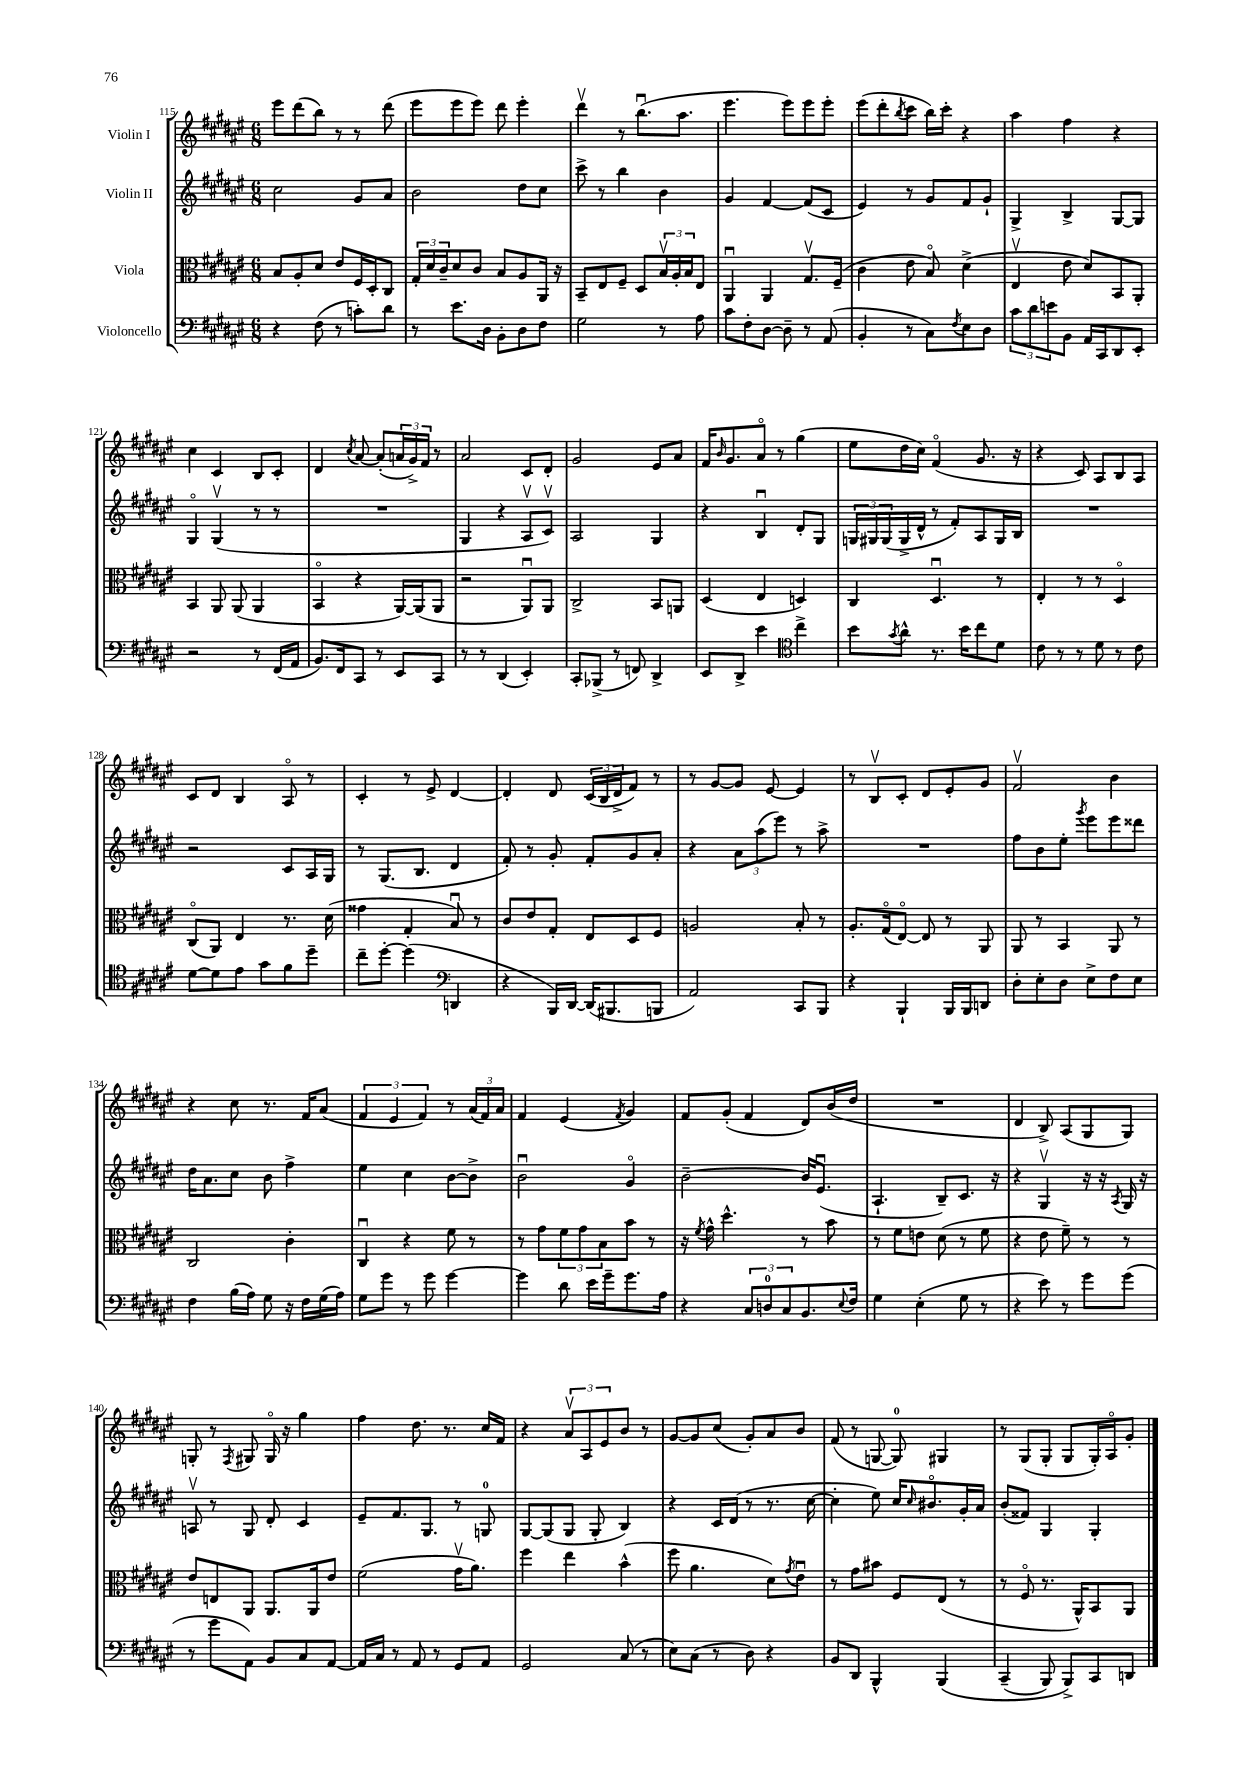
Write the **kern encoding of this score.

**kern	**kern	**kern	**kern
*part4	*part3	*part2	*part1
*staff4	*staff3	*staff2	*staff1
*I"Violoncello	*I"Viola	*I"Violin II	*I"Violin I
*clefF4	*clefC3	*clefG2	*clefG2
*k[f#c#g#d#a#e#]	*k[f#c#g#d#a#e#]	*k[f#c#g#d#a#e#]	*k[f#c#g#d#a#e#]
*M6/8	*M6/8	*M6/8	*M6/8
=115	=115	=115	=115
4r	8B/L	2cc#\	8eee#\L
.	8A#'/	.	(8ddd#\
(8F#\	8d#/J	.	8bb\J)
8r	8e#/L	.	8r
8cn'\L)	16F#/L	8g#/L	8r
.	16D#'/J	.	.
8d#\J	8C#/J	8a#/J	(8ddd#\
=116	=116	=116	=116
8r	24G#'/LL	2b\	8eee#\L
.	24d#/	.	.
.	24c#~/J	.	.
8.e#\L	8d#/	.	8eee#\
.	8c#/J	.	8eee#\J)
16D#\Jk	.	.	.
8BB'\L	8B/L	.	8ddd#\
8D#\	8A#/	8dd#\L	4eee#'\
8F#\J	16AA#/Jk	8cc#\J	.
.	16r	.	.
=117	=117	=117	=117
2G#\	8BB~/L	8ccc#^\	4ddd#v\
.	8E#/	8r	.
.	8F#~/J	4bb\	8r
.	8D#/L	.	(8.bbu\L
8r	24Bv/L	4b\	.
.	24A#'/	.	.
.	.	.	8.aa#\J
.	24B/J	.	.
8A#\	8E#/J	.	.
=118	=118	=118	=118
8c#\L	4AA#u/	4g#/	4.eee#\
8F#'\	.	.	.
[8D#\J	4AA#/	[4f#/	.
8D#~\]	.	.	8eee#\L)
8r	8.G#v/L	(8f#/L]	8eee#\
(8AA#/	.	8c#/J	8eee#'\J
.	(16F#~/Jk	.	.
=119	=119	=119	=119
4BB'/	4c#\	4e#/)	(8eee#\L
.	.	.	8ddd#'\
.	.	.	8qbb/
8r	8e#\	8r	8ccc#\J
8C#\L)	8B/)	8g#/L	16bb\LL)
.	.	.	16ccc#'\JJ
8qF#/	.	.	.
8E#\	(4d#^\	8f#/	4r
8D#\J	.	8g#`/J	.
=120	=120	=120	=120
12c#\L	4E#v/	4G#^/	4aa#\
12d#\	.	.	.
12en\	.	.	.
8BB\J	8e#\	4B^/	4ff#\
16AA#/LL	8d#/L)	.	.
16CC#/J	.	.	.
8DD#/	8BB/	[8G#/L	4r
8EE#'/J	8AA#'/J	8G#/J]	.
!!LO:LB:g=z
=121	=121	=121	=121
2r	4BB/	4G#/	4cc#\
.	8AA#/	(4G#v/	4c#/
.	(8AA#/	.	.
8r	4AA#/	8r	8B/L
(16FF#/LL	.	8r	8c#'/J
16AA#/JJ	.	.	.
=122	=122	=122	=122
8.BB/L)	4BB/	2.r	4d#/
16FF#/k	.	.	.
.	.	.	8qcc#/
8CC#/J	4r	.	[8a#/
8r	.	.	(8a#'/L]
8EE#/L	[16AA#/LL)	.	24an/L
.	.	.	24g#^/)
.	(16AA#/J]	.	.
.	.	.	24f#/JJ
8CC#/J	8AA#/J	.	8r
=123	=123	=123	=123
8r	2r	4G#/	2a#/
8r	.	.	.
(4DD#/	.	4r	.
4EE#'/)	8AA#u/L)	8A#v/L	8c#/L
.	8AA#/J	8c#v/J)	8d#'/J
=124	=124	=124	=124
8CC#'/L	2C#^/	2A#/	2g#/
(8BBB-X^/J	.	.	.
8r	.	.	.
8FFn/)	.	.	.
4DD#^/	8BB/L	4G#/	8e#/L
.	8AAn/J	.	8a#/J
=125	=125	=125	=125
8EE#/L	(4D#/	4r	16f#/KL
.	.	.	16qqb/
.	.	.	8.g#/
8DD#^/J	.	.	.
4e#\	4E#/	4Bu/	8a#/J
.	.	.	8r
*clefC4	*	*	*
4cc#^\	4Dn/)	8d#'/L	(4gg#\
.	.	8G#/J	.
=126	=126	=126	=126
8b\L	4C#/	24Gn/LL	8ee#\L
.	.	24G#X/	.
.	.	(24G#/	.
8qg#/	.	.	.
8a#^^\J	.	16G#^/	16dd#\L
.	.	16d#^^/JJ	16cc#\JJ)
8.r	4.D#u/	8r	(4f#/
.	.	8f#'/L)	.
16b\KL	.	.	.
8cc#\	.	8A#/	8.g#/
8d#\J	8r	16G#/L	.
.	.	16B/JJ	16r
=127	=127	=127	=127
8c#\	4E#'/	2.r	4r
8r	.	.	.
8r	8r	.	8c#/)
8d#\	8r	.	8A#/L
8r	4D#/	.	8B/
8c#\	.	.	8A#/J
!!LO:LB:g=z
=128	=128	=128	=128
[8d#\L	(8C#/L	2r	8c#/L
8d#\]	8AA#/J)	.	8d#/J
8e#\J	4E#/	.	4B/
8g#\L	.	.	.
8f#\	8.r	8c#/L	8A#/
8dd#~\J	.	16A#/L	8r
.	(16d#\	16G#/JJ	.
=129	=129	=129	=129
8cc#~\L	4g##X\	8r	4c#'/
[8dd#'\J	.	(8.G#/L	.
(4dd#\]	4G#'/	.	8r
.	.	8.B/J	.
.	.	.	8e#^/
*clefF4	*	*	*
4DDn/	8Bu/)	4d#/	[4d#/
.	8r	.	.
=130	=130	=130	=130
4r	8c#/L	8f#'/)	4d#'/]
.	8e#/	8r	.
16BBB/LL)	8G#'/J	8g#'/	8d#/
[16DD#/JJ	.	.	.
(16DD#/KL]	8E#/L	8f#'/L	(24c#/LL
.	.	.	24B/
8.BBB#X/	.	.	.
.	.	.	24d#^/J
.	8D#/	8g#/	8f#/J)
8BBBn/J	8F#/J	8a#'/J	8r
=131	=131	=131	=131
2AA#/)	2An/	4r	8r
.	.	.	[8g#/L
.	.	12a#\L	8g#/J]
.	.	(12aa#\	.
.	.	.	[8e#/
.	.	12eee#\J)	.
8CC#/L	8B'/	8r	4e#/]
8BBB/J	8r	8aa#^\	.
=132	=132	=132	=132
4r	8.A#'/L	2.r	8r
.	.	.	8Bv/L
.	(16G#/k	.	.
4BBB`/	[8E#/J)	.	8c#'/J
.	8E#/]	.	8d#/L
16BBB/LL	8r	.	8e#'/
16BBB/J	.	.	.
8DDn/J	8AA#/	.	8g#/J
=133	=133	=133	=133
8D#'\L	8AA#/	8ff#\L	2f#v/
8E#'\	8r	8b\	.
8D#\J	4BB/	8ee#'\J	.
.	.	8qggg#/	.
8E#^\L	.	8eee#\L	.
8F#\	8AA#/	8eee#\	4b\
8E#\J	8r	8ddd##X\J	.
!!LO:LB:g=z
=134	=134	=134	=134
4F#\	2C#/	16dd#\KL	4r
.	.	8.a#\	.
(16B\LL	.	8cc#\J	8cc#\
16A#\JJ)	.	.	.
8G#\	.	8b\	8.r
16r	4c#'\	4ff#^\	.
16F#\LL	.	.	16f#/KL
(16G#\	.	.	(8a#/J
16A#\JJ)	.	.	.
=135	=135	=135	=135
8G#\L	4C#u/	4ee#\	6f#/
8g#\J	.	.	.
.	.	.	6e#/
8r	4r	4cc#\	.
.	.	.	6f#/)
8g#\	.	.	.
[4g#\	8f#\	[8b\L	8r
.	8r	8b^\J]	(24a#/LL
.	.	.	24f#/)
.	.	.	24a#/JJ
=136	=136	=136	=136
4g#\]	8r	2bu\	4f#/
.	8g#\L	.	.
8d#\	12f#\	.	(4e#/
.	12g#\	.	.
16e#\LL	.	.	.
.	12B\	.	.
16g#~\J	.	.	.
.	.	.	8qf#/
8.g#\	8b\J	4g#/	4g#/)
.	8r	.	.
16A#\Jk	.	.	.
=137	=137	=137	=137
4r	16r	[2b~\	8f#/L
.	8qf#/	.	.
.	16g#^^\	.	.
.	4.dd#^^\	.	(8g#'/J
12C#/L	.	.	4f#/
12Dn/	.	.	.
12C#/	.	.	.
8.BB/	8r	16b/KL]	8d#/L)
.	.	(8.e#u/J	.
.	8b\	.	(16b/L
8qqE#/	.	.	.
16F#/Jk	.	.	16dd#/JJ
=138	=138	=138	=138
4G#\	8r	4.A#`/	2.r
.	8f#\L	.	.
(4E#'\	8en\J	.	.
.	(8d#\	8B~/L)	.
8G#\	8r	8.c#/J	.
8r	8f#\	.	.
.	.	16r	.
=139	=139	=139	=139
4r	4r	4r	4d#/
8e#\)	8e#\	4G#v/	8B^/)
8r	8f#~\)	.	(8A#/L
8g#\L	8r	16r	8G#/
.	.	16r	.
.	.	8qA#/	.
(8g#\J	8r	16G#/	8G#/J)
.	.	16r	.
!!LO:LB:g=z
=140	=140	=140	=140
8r	8e#/L	8Anv/	8Gn'/
8g#\L	8En/	8r	8r
.	.	.	8qF#/
8AA#\J)	8AA#/J	8G#/	8G#X/
8BB/L	8.AA#/L	8d#'/	16G#/
.	.	.	16r
8C#/	.	4c#/	4gg#\
.	16AA#/k	.	.
[8AA#/J	8e#/J	.	.
=141	=141	=141	=141
16AA#/LL]	(2f#\	8e#~/L	4ff#\
16C#/JJ	.	.	.
8r	.	8.f#/	.
8AA#/	.	.	8.dd#\
.	.	8.G#/J	.
8r	.	.	.
.	.	.	8.r
8GG#/L	16g#v\KL	8r	.
.	8.a#\J)	.	.
8AA#/J	.	8Gn/	16cc#/LL
.	.	.	16f#/JJ
=142	=142	=142	=142
2GG#/	4ff#\	[8G#/L	4r
.	.	(8G#/]	.
.	4ee#\	8G#/J	12a#v/L
.	.	.	12A#/
.	.	8G#'/	.
.	.	.	12e#/
(8C#/	(4b^^\	4B/)	8b/J
8r	.	.	8r
=143	=143	=143	=143
8E#\L)	8ff#\	4r	[8g#/L
(8C#\J	4.a#\	.	8g#/]
8r	.	16c#/LL	(8cc#/J
.	.	(16d#/JJ	.
8D#\)	.	8r	8g#'/L)
4r	8d#\L)	8.r	8a#/
.	8qg#/	.	.
.	8e#u\J	.	8b/J
.	.	[16cc#\	.
=144	=144	=144	=144
8BB/L	8r	4cc#'\]	(8f#/
8DD#/J	8g#\L	.	8r
4BBB^^/	8b#X\J	8ee#\)	[8Gn/
.	8F#/L	16cc#/KL	8G/])
.	.	16qqcc#/	.
.	.	8.b#X/	.
(4BBB/	(8E#/J	.	4G#X/
.	8r	16g#'/L	.
.	.	16a#/JJ	.
=145	=145	=145	=145
(4CC#~/	8r	(8b'/L	8r
.	8F#/	8f##X/J)	(8G#/L
8BBB/)	8.r	4G#/	8G#'/J
8BBB^/L)	.	.	8G#/L
.	16AA#^^/KL)	.	.
8CC#/	8BB/	4G#'/	16G#'/L)
.	.	.	16A#/J
8DDn/J	8AA#/J	.	8g#'/J
==	==	==	==
*-	*-	*-	*-
